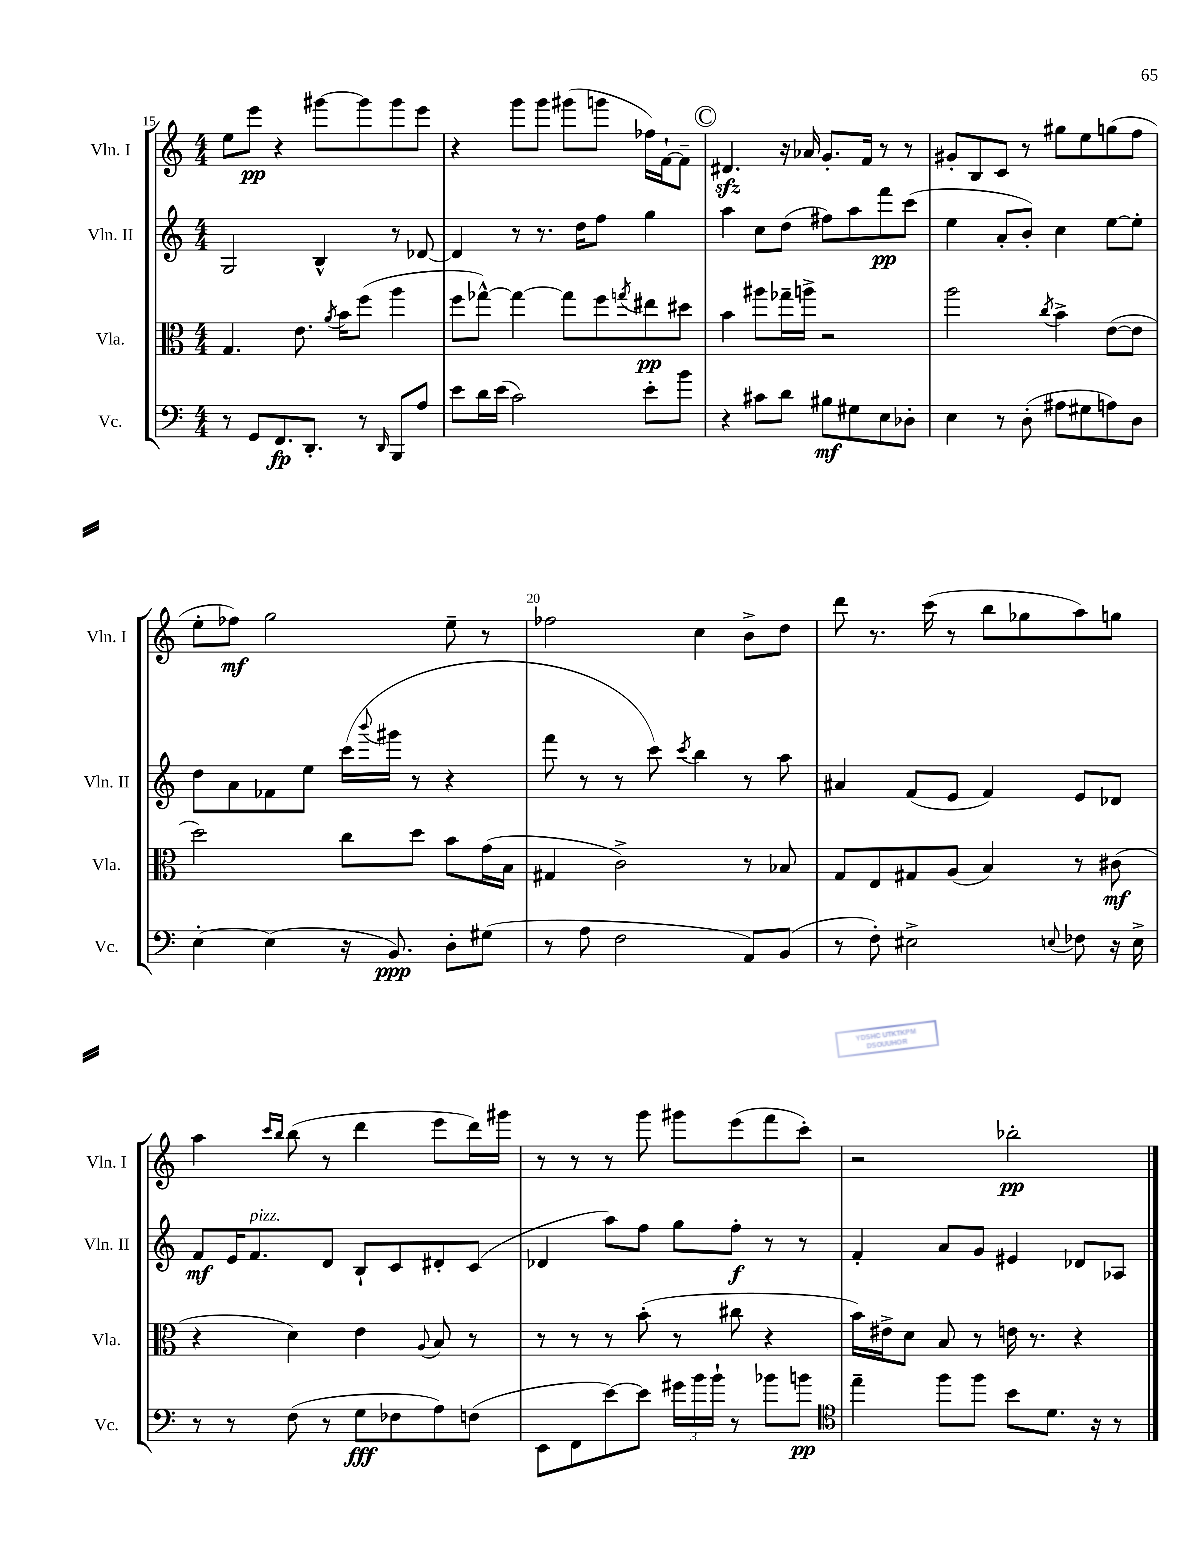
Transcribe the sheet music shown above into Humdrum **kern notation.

**kern	**kern	**kern	**kern
*staff4	*staff3	*staff2	*staff1
*clefF4	*clefC3	*clefG2	*clefG2
*k[]	*k[]	*k[]	*k[]
*M4/4	*M4/4	*M4/4	*M4/4
8r	4.G/	2G/	8ee\L
8GG/L	.	.	8eee\J
8.FF/	.	.	4r
.	8.e\	.	.
8.DD'/J	.	.	.
.	.	4B^^/	[8ggg#\L
.	8qa/	.	.
.	16b\LK	.	.
8r	(8ff\J	.	8ggg#\]
16qqDD/	.	.	.
8BBB/L	4aa\	8r	8ggg#\
8A/J	.	[8d-/	8eee\J
=	=	=	=
8e\L	8ff\L	4d-/]	4r
16d\L	[8gg-^^\J)	.	.
(16e\JJ	.	.	.
2c\)	4gg-\_	8r	8ggg\L
.	.	8.r	8ggg\J
.	8gg-\]L	.	(8ggg#\L
.	.	16dd\LK	.
.	8ff\	8ff\J	8ggg\J
.	8qgg/	.	.
8e'\L	8ee#\	4gg\	16ff-\LL)
.	.	.	[16f`\J
8b\J	8dd#\J	.	8f~\]J
=	=	=	=
4r	4b\	4aa\	4.d#/
8c#\L	8aa#\L	8cc\L	.
8d\J	16gg-~\L	(8dd\J	16r
.	16aa^\JJ	.	16a-/
8B#\L	2r	8ff#\L)	8.g'/L
8G#\	.	8aa\	.
.	.	.	16f/Jk
8E\	.	8fff\	8r
8D-'\J	.	(8ccc\J	8r
=	=	=	=
4E\	2aa\	4ee\	8g#'/L
.	.	.	8B/
8r	.	8a'/L	8c/J
(8D'\	.	8b'/J)	8r
.	8qcc/	.	.
8A#\L	4b^\	4cc\	8gg#\L
8G#\	.	.	8ee\
8A\)	([8e\L	[8ee\L	(8gg\
8D\J	8e\]J	8ee'\]J	8ff\J
=	=	=	=
[4E'\	2dd\)	8dd\L	8ee'\L
.	.	8a\	8ff-\J)
(4E\]	.	8f-\	2gg\
.	.	8ee\J	.
16r	8cc\L	(16ccc\LL	.
.	.	8qqbbb/	.
8.BB/)	.	16ggg#\JJ	.
.	8dd\J	8r	.
8D'\L	8b\L	4r	8ee~\
(8G#\J	(16g\L	.	8r
.	16B\JJ	.	.
=	=	=	=
8r	4G#/	8fff\	2ff-\
8A\	.	8r	.
2F\	2c^\)	8r	.
.	.	8ccc\)	.
.	.	8qccc/	.
.	.	4bb\	4cc\
8AA/L)	8r	8r	8b^\L
(8BB/J	8B-/	8aa\	8dd\J
=	=	=	=
8r	8G/L	4a#/	8ddd\
8F'\)	8E/	.	8.r
2E#^\	8G#/	(8f/L	.
.	.	.	(16ccc\
.	(8A/J	8e/J	8r
.	4B/)	4f/)	8bb\L
.	.	.	8gg-\
8qqE/	.	.	.
8F-\	8r	8e/L	8aa\)
16r	(8c#\	8d-/J	8gg\J
16E^\	.	.	.
=	=	=	=
8r	4r	8f/L	4aa\
8r	.	16e/K	.
.	.	8.f/	.
.	.	.	16qqccc/LL
.	.	.	16qqbb/JJ
(8F\	4d\)	.	(8bb\
8r	.	8d/J	8r
8G\L	4e\	8B`/L	4ddd\
8F-\	.	8c/	.
.	8qqA/	.	.
8A\)	8B/	8d#'/	8eee\L
(8F\J	8r	(8c/J	16ddd\L)
.	.	.	16ggg#\JJ
=	=	=	=
8EE\L	8r	4d-/	8r
8FF\	8r	.	8r
[8e\)	8r	8aa\L)	8r
8e\]J	(8b'\	8ff\J	8ggg\
24g#\LL	8r	8gg\L	8ggg#\L
24b\	.	.	.
24b`\JJ	.	.	.
8r	8cc#\	8ff'\J	(8eee\
8b-\L	4r	8r	8fff\
8b\J	.	8r	8ccc'\J)
=	=	=	=
*clefC4	*	*	*
4ee~\	16b\LL)	4f'/	2r
.	16e#^\J	.	.
.	8d\J	.	.
8ff\L	8B/	8a/L	.
8ff\J	8r	8g/J	.
8b\L	16e\	4e#/	2bb-'\
.	8.r	.	.
8.d\J	.	.	.
.	4r	8d-/L	.
16r	.	.	.
8r	.	8A-/J	.
==	==	==	==
*-	*-	*-	*-
